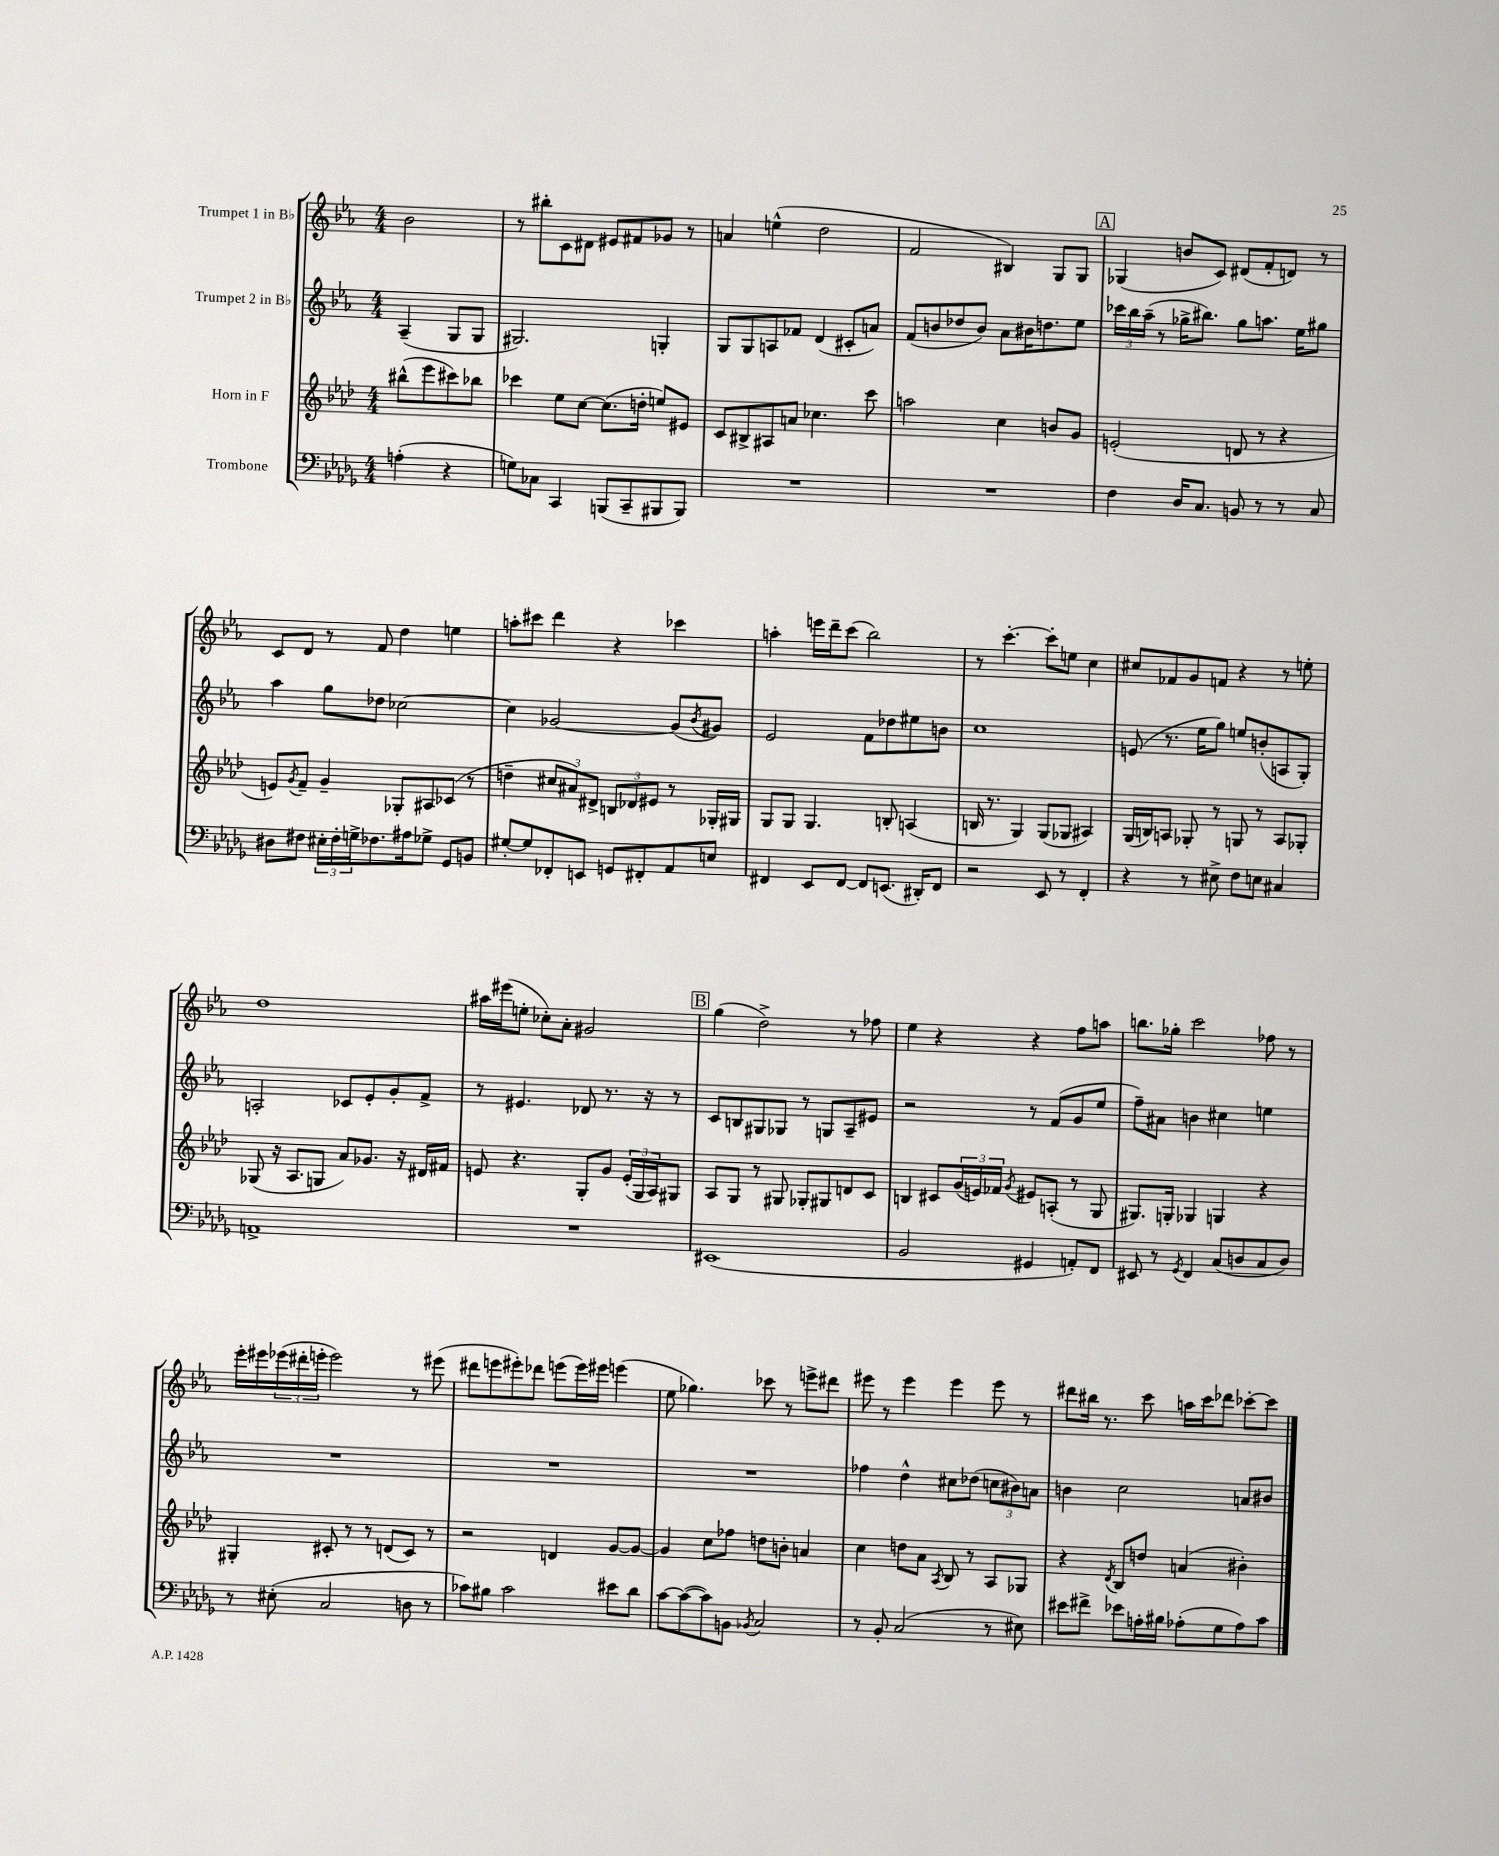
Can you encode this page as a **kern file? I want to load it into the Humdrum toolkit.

**kern	**kern	**kern	**kern
*staff4	*staff3	*staff2	*staff1
*clefF4	*clefG2	*clefG2	*clefG2
*k[b-e-a-d-g-]	*k[b-e-a-d-]	*k[b-e-a-]	*k[b-e-a-]
*M4/4	*M4/4	*M4/4	*M4/4
(4A'	(8bb#^^	(4A-~	2b-
.	8eee-	.	.
4r	8ccc#)	8G	.
.	8bb-	8G	.
=	=	=	=
8G)	4ccc-	2.G#)	8r
8C-	.	.	8bb#'
4CC	8ee-	.	8c
.	[8cc	.	8d#
(8BBB	(8.cc]	.	8e#
8CC~	.	.	8f#
.	16dd'	.	.
8BBB#	8ee)	4G'	8g-
8BBB#)	8e#	.	8r
=	=	=	=
1r	8c	8G	4a
.	8B#^	8G	.
.	8A#	8A	(4ee^^
.	8a	8f-	.
.	4.cc-	(4d	2dd
.	.	8c#'	.
.	8ccc	8a)	.
=	=	=	=
1r	2aa	(8f	2f
.	.	8b	.
.	.	8dd-	.
.	.	8b)	.
.	4cc	8a-	4B#)
.	.	16b#	.
.	.	8.dd	.
.	8b	.	8G
.	8g	8ee-	8G
=	=	=	=
4F	(2e'	24ccc-	(4G-
.	.	24bb-	.
.	.	(24aa-~	.
.	.	8r	.
16D-	.	16gg-^	8b
8.C	.	8.bb#)	.
.	.	.	8c)
8BB	8d	8gg-	(8d#
8r	8r	8.aa	8f'
8r	4r	.	8d)
.	.	16ee-	.
8C	.	8gg#	8r
=	=	=	=
8D#	8e)	4aa-	8c
.	8qg	.	.
8F#	8f~	.	8d
24E#'	4g~	8gg	8r
24F#'	.	.	.
24G^	.	.	.
8.F-	.	8dd-	8f
.	8G-'	[2cc-	4dd
16A#	.	.	.
8G-^	8A#	.	.
8GG-	(8c-	.	4ee
8BB	8r	.	.
=	=	=	=
[8G#'	4dd~	4cc-]	8aa'
8G#]	.	.	8ccc#
8FF-'	12cc#	[2g-	4ddd
.	12a#)	.	.
8EE	.	.	.
.	12d#^	.	.
8GG	12B	.	4r
.	12d-	.	.
8FF#'	.	.	.
.	12e#	.	.
8AA-	8r	(8g-]	4ccc-
.	.	8qb-	.
8E	16G-'	8g#)	.
.	16G#	.	.
=	=	=	=
4FF#	8G	2e-	4aa'
.	8G	.	.
8EE-	4.G	.	16eee
.	.	.	16ddd~
[8FF#	.	.	(8ccc
8FF#]	.	8f	2bb-)
(8.EE	8B'	8dd-	.
.	(4A	8ee#	.
16DD#')	.	.	.
8FF#	.	8b	.
=	=	=	=
2r	16B	1cc	8r
.	8.r	.	.
.	.	.	[4.ccc'
.	4G)	.	.
8EE-	(8G	.	8ccc']
8r	8G-	.	8ee
4FF'	4A#)	.	4cc
=	=	=	=
4r	(16G	(8e	8cc#
.	16B)	.	.
.	8A	8.r	8f-
8r	8G-'	.	8g
.	.	16ee-	.
8E#^	8r	8gg)	8f
8F	8G	8ee	4r
8E	8r	(8b'	.
4C#	8A	8A	8r
.	8G-'	8G')	8ee'
=	=	=	=
1AA^	(8G-	2A'	1dd
.	16r	.	.
.	8.A-	.	.
.	8G	.	.
.	8a-)	8c-	.
.	8.g-	8e-'	.
.	.	8g'	.
.	16r	.	.
.	16d#	8f^	.
.	16f#	.	.
=	=	=	=
1r	8e	8r	16aa#
.	.	.	(16eee#
.	4.r	4.e#	8ee'
.	.	.	8cc-')
.	.	.	8a-'
.	8G'	8d-	2g#
.	8g	8.r	.
.	(24e'	.	.
.	24G	.	.
.	.	16r	.
.	24A-)	.	.
.	8G#	8r	.
=	=	=	=
(1EE#	8A-	8c	(4gg
.	8G	8B	.
.	8r	8G#	2dd^)
.	8G#	8G-	.
.	8G-'	8r	.
.	8G#	8G	.
.	8d	8A-~	8r
.	8c	8e#	8ff-
=	=	=	=
2BB-	4B	2r	4ee-
.	8c#	.	4r
.	(24g	.	.
.	24e)	.	.
.	24f-	.	.
.	8qg	.	.
4GG#	8e#	8r	4r
.	(8A'	(8f	.
8AA')	8r	8g	8ff
8FF	8G	8ee-	8aa
=	=	=	=
8EE#	8.G#)	8ff~)	8.bb
8r	.	8a#	.
.	16G'	.	16gg-'
8qGG-	.	.	.
4FF	4G-	4b	2ccc
(8C	4G	4cc#	.
8D	.	.	.
8C	4r	4ee	8ff-
8D)	.	.	8r
=	=	=	=
8r	4G#'	1r	16eee-'
.	.	.	16eee#
(8E#'	.	.	(24eee-
.	.	.	24ddd#'
.	.	.	24eee'
2C	8c#'	.	2eee)
.	8r	.	.
.	8r	.	.
.	(8d	.	.
8D	8c#)	.	8r
8r	8r	.	(8eee#
=	=	=	=
8c-)	2r	1r	8ddd#
8B#	.	.	8eee
2c-	.	.	8eee#')
.	.	.	8ddd-
.	4d	.	(8eee
.	.	.	16eee)
.	.	.	16eee#
8e#	[8g	.	(4eee
8d-	8g_	.	.
=	=	=	=
[8c	4g]	1r	8ee-
(8c_	.	.	4.gg-)
8c])	8cc	.	.
8BB	8ff-	.	.
8qBB-	.	.	.
2C	8dd	.	8ccc-
.	8b'	.	8r
.	4a	.	8eee^
.	.	.	8ddd#
=	=	=	=
8r	4cc	4ff-	8eee#
8BB-'	.	.	8r
(2C	8dd	4dd^^	4eee#
.	8a-	.	.
.	8qA-	.	.
.	8B-	8cc#	4eee#
.	8r	(8dd-	.
8r	8A-	12cc	8eee#
.	.	12b#)	.
8E#)	8G-	.	8r
.	.	12a	.
=	=	=	=
8e#	4r	4b	8ddd#
8f#^	.	.	16bb#
.	.	.	8.r
.	8qd-	.	.
8e-	8B-	2cc	.
16A'	8dd	.	8ccc
16B#	.	.	.
(8A-'	(4a	.	16aa
.	.	.	16ccc
8G-	.	.	8ddd-
8A-)	4b#')	8a	[8ccc-'
8c	.	8b#	8ccc-]
==	==	==	==
*-	*-	*-	*-
